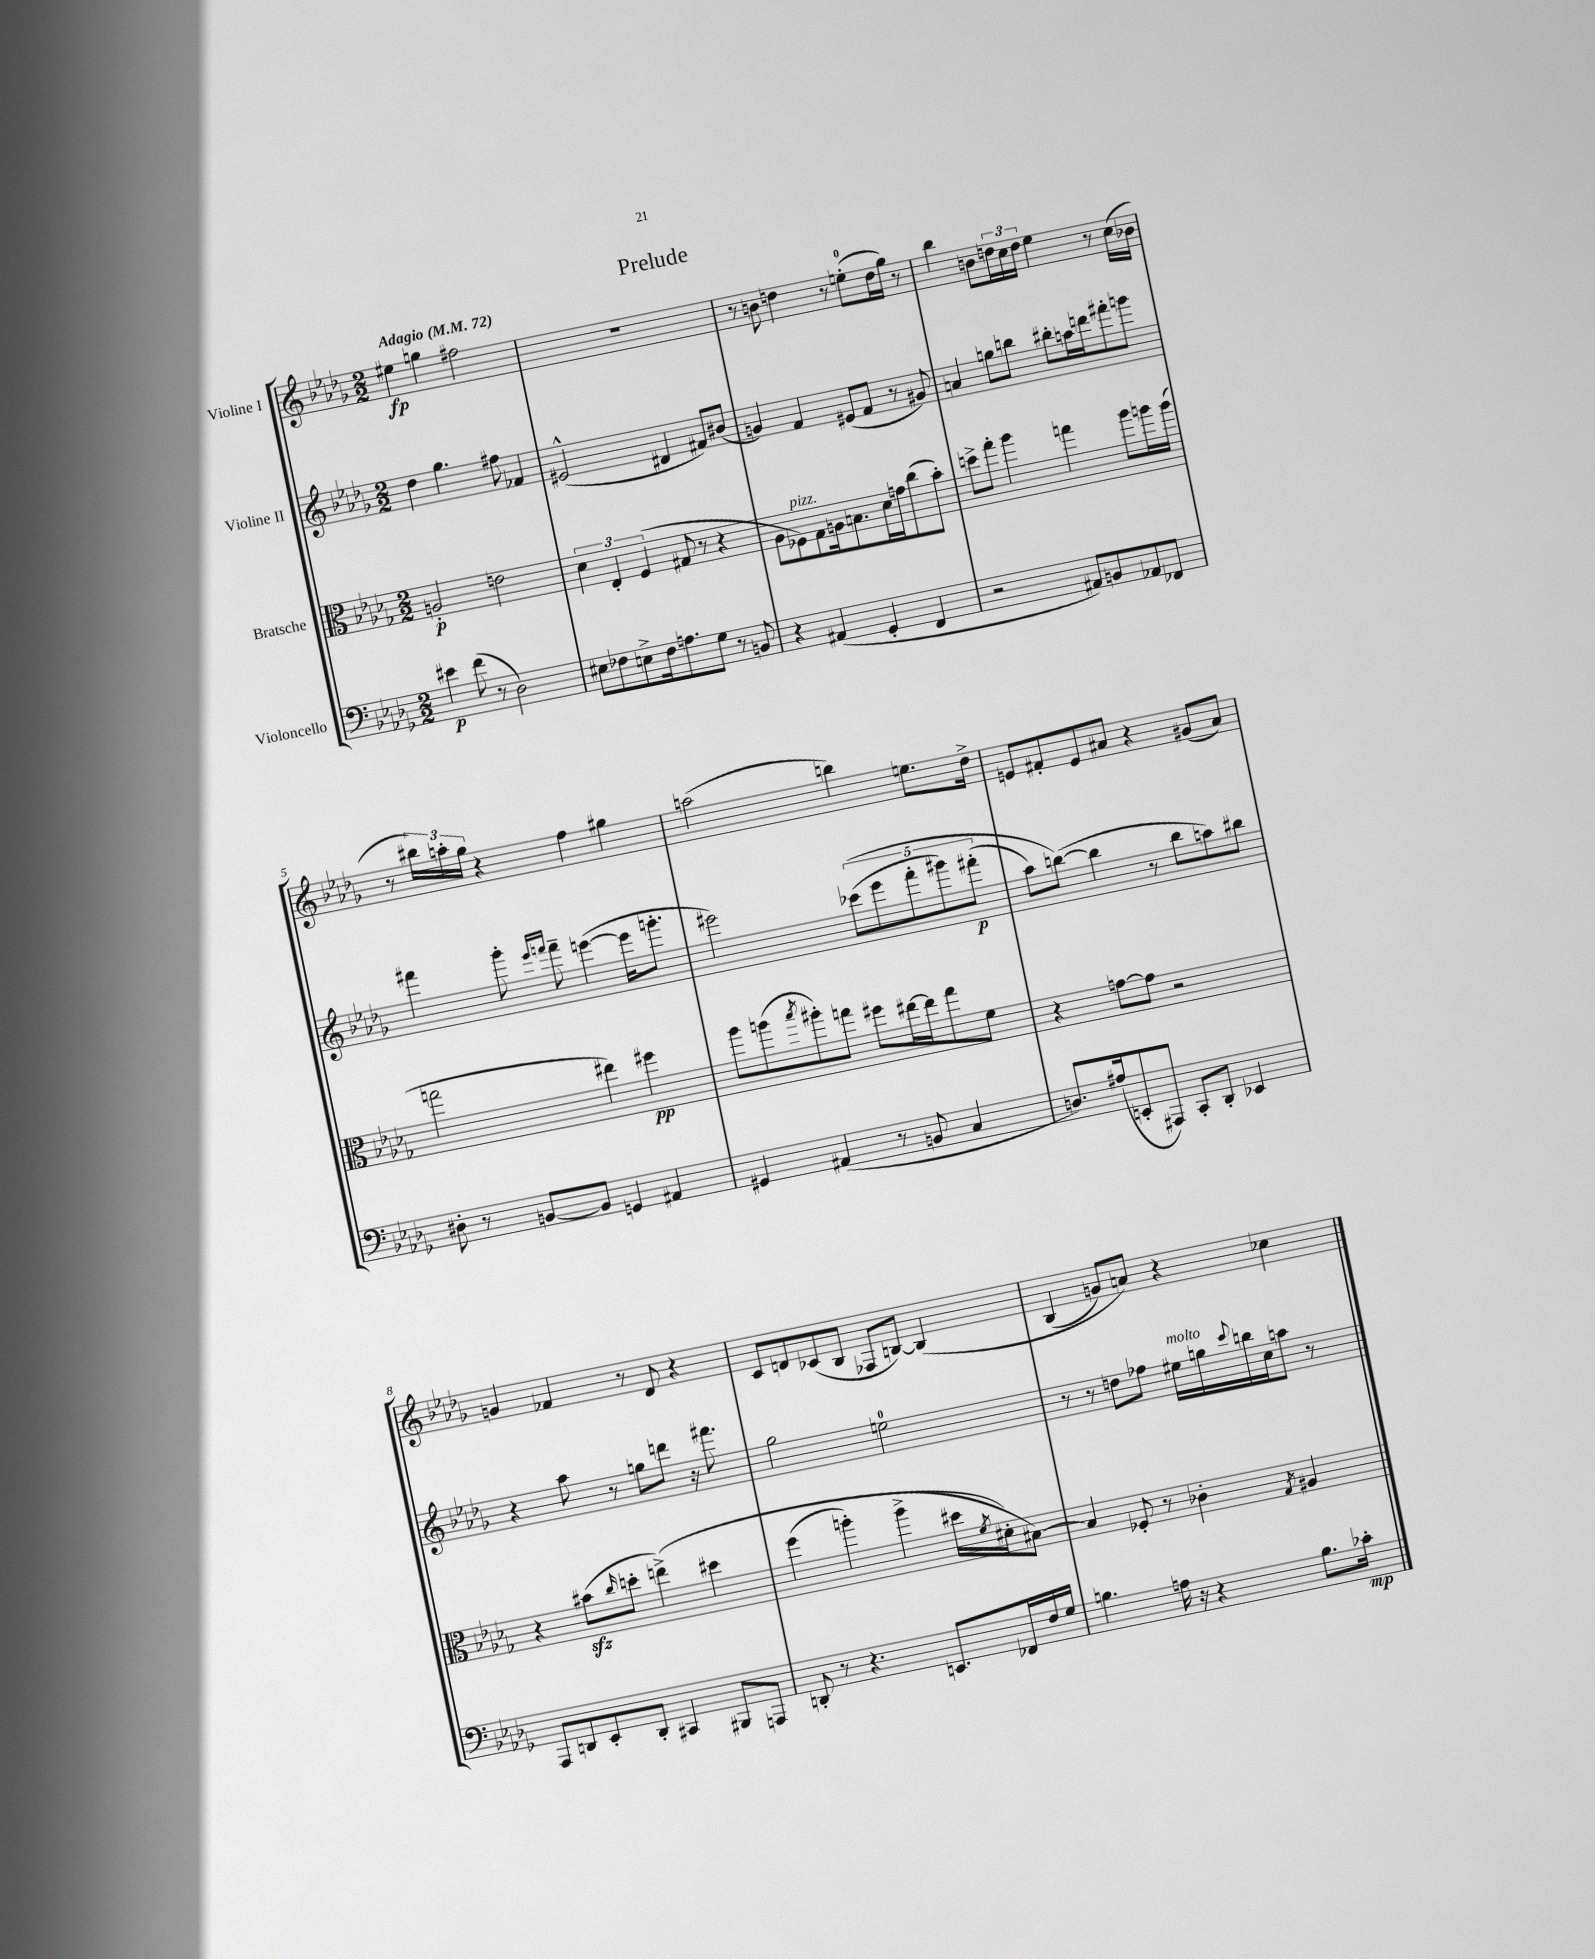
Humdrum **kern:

**kern	**dynam	**kern	**dynam	**kern	**dynam	**kern	**dynam
*part4	*part4	*part3	*part3	*part2	*part2	*part1	*part1
*staff4	*staff4	*staff3	*staff3	*staff2	*staff2	*staff1	*staff1
*I"Violoncello	*	*I"Bratsche	*	*I"Violine II	*	*I"Violine I	*
*clefF4	*	*clefC3	*	*clefG2	*	*clefG2	*
*k[b-e-a-d-g-]	*	*k[b-e-a-d-g-]	*	*k[b-e-a-d-g-]	*	*k[b-e-a-d-g-]	*
*M2/2	*	*M2/2	*	*M2/2	*	*M2/2	*
*MM72	*	*MM72	*	*MM72	*	*MM72	*
=1	=1	=1	=1	=1	=1	=1	=1
!	!	!	!	!	!	!LO:TX:a:B:t=Adagio	!
4e#X\	p	2An'/	p	4dd-\	.	4ee#X\	fp
(8f\	.	.	.	4.gg-\	.	4ggn\	.
8r	.	.	.	.	.	.	.
2D-\)	.	2en\	.	.	.	2ff#X\	.
.	.	.	.	8ff#X\	.	.	.
.	.	.	.	4f-X/	.	.	.
=2	=2	=2	=2	=2	=2	=2	=2
8E#X\L	.	6d-\	.	(2e#X^^/	.	1r	.
8F-X\	.	.	.	.	.	.	.
.	.	6E-'/	.	.	.	.	.
8En^\	.	.	.	.	.	.	.
.	.	(6F/	.	.	.	.	.
16F-\k	.	.	.	.	.	.	.
8.An\	.	.	.	.	.	.	.
.	.	8G#X/	.	4d#X/	.	.	.
8G-\J	.	8r	.	.	.	.	.
8r	.	4r	.	8f#X/L)	.	.	.
8BBn/	.	.	.	(8b#X/J	.	.	.
=3	=3	=3	=3	=3	=3	=3	=3
4r	.	8A-\L	.	4gn/)	.	8r	.
!	!	!LO:TX:a:i:t=pizz.	!	!	!	!	!
.	.	8F-X\)	.	.	.	8bn\	.
(4AA#X/	.	8G-\	.	4f/	.	4ddn\	.
.	.	16An\k	.	.	.	.	.
.	.	8.Bn\	.	.	.	.	.
4GG-'/	.	.	.	(8e#X/L	.	8r	.
.	.	16d-\L	.	8f/J	.	(8een'\L	.
.	.	16gn\J	.	.	.	.	.
4FF/	.	(8cc\	.	8r	.	16dd\L	.
.	.	.	.	.	.	16gg-\JJ)	.
.	.	8b-'\J)	.	8g#X/)	.	8r	.
=4	=4	=4	=4	=4	=4	=4	=4
2r	.	8ddn^\L	.	4an/	.	4bb-\	.
.	.	8gg-'\J	.	.	.	.	.
.	.	4aa-\	.	8ggn\L	.	8bn\L	.
.	.	.	.	8bbn\J	.	24ddn\L	.
.	.	.	.	.	.	24cc\	.
.	.	.	.	.	.	24dd\JJ	.
8AA#X/L)	.	4ggn\	.	8bb#X'\L	.	4ee-\	.
8BBn/	.	.	.	16aan\L	.	.	.
.	.	.	.	16dddn\J	.	.	.
8AA-X/	.	8aa-\L	.	8fff#X'\	.	8r	.
8FF-X/J	.	16aan\L	.	8gggn\J	.	(16cc\LL	.
.	.	(16aa\JJ	.	.	.	16b-X\JJ	.
!!LO:LB:g=z
=5	=5	=5	=5	=5	=5	=5	=5
8D#X'\	.	2ggn\	.	4fff#X\	.	8r	.
8r	.	.	.	.	.	24bb#X\LL)	.
.	.	.	.	.	.	24aan'\	.
.	.	.	.	.	.	24gg-\JJ	.
[8BBn/L	.	.	.	8ggg-'\	.	4r	.
.	.	.	.	16qqeee-/LL	.	.	.
.	.	.	.	16qqfffn/JJ	.	.	.
8BB/J]	.	.	.	8fff~\	.	.	.
4GGn/	.	4ee#X\)	.	([4eeen\	.	4ff\	.
4AA#X/	.	4ff#X\	pp	16eee\KL]	.	4gg#X\	.
.	.	.	.	8.gggn'\J	.	.	.
=6	=6	=6	=6	=6	=6	=6	=6
4GG#X/	.	8aa-\L	.	2eee#X\)	.	(2aan\	.
.	.	(8aan\	.	.	.	.	.
.	.	8qbb-/	.	.	.	.	.
(4AA#X/	.	8aa#X'\)	.	.	.	.	.
.	.	8ggn\J	.	.	.	.	.
8r	.	8ff#X\L	.	((10ccc-X\L	.	4bbn\)	.
.	.	.	.	10eee#\	.	.	.
8BBn/	.	[16ee#X\L	.	.	.	.	.
.	.	16ee#\J]	.	.	.	.	.
.	.	.	.	10fff'\	.	.	.
4C/	.	8gg\	.	.	.	8.een\L	.
.	.	.	.	10ggg#X\)	.	.	.
.	.	8f\J	.	.	.	.	.
.	.	.	.	(10fff#X'\J	p	.	.
.	.	.	.	.	.	16dd-^\Jk	.
=7	=7	=7	=7	=7	=7	=7	=7
8.Dn/L)	.	4r	.	8aa-\L)	.	8en/L	.
.	.	.	.	([8bbn\J)	.	8f#X'/	.
(16A#X/k	.	.	.	.	.	.	.
8EEn'/	.	[8gn\L	.	4bb\]	.	8e/	.
8AAA#X/J)	.	8g\J]	.	.	.	8a#X/J	.
8CC'/L	.	2r	.	8r	.	4r	.
8DD-'/J	.	.	.	8bb\L	.	.	.
4EE-X/	.	.	.	8aan\)	.	(8g#X/L	.
.	.	.	.	8bb#X\J	.	8a#/J)	.
!!LO:LB:g=z
=8	=8	=8	=8	=8	=8	=8	=8
8AAA-/L	.	4r	.	4r	.	4gn/	.
8DDn/	.	.	.	.	.	.	.
8EE-'/	.	(8b#Xzz\L	.	8aa-\	.	4f-X/	.
.	.	16qqcc/	.	.	.	.	.
8DD'/J	.	8ddn'\J	.	8r	.	.	.
4CC#X/	.	(4een^\)	.	8ggn\L	.	8r	.
.	.	.	.	8dddn\J	.	8d-/	.
8BBB#X/L	.	4dd#X\	.	16r	.	4r	.
.	.	.	.	8.fff#X\	.	.	.
8AAAn/J	.	.	.	.	.	.	.
=9	=9	=9	=9	=9	=9	=9	=9
8DDn'/	.	(4ff\	.	2gg-\	.	8c/L	.
8r	.	.	.	.	.	8dn/	.
4.r	.	4aan'\)	.	.	.	(8c-X/	.
.	.	.	.	.	.	8B-/J	.
.	.	(4aa^\	.	2een\	.	8F-X/L	.
8.EEn/L	.	.	.	.	.	[8Bn/J)	.
.	.	16dd#X\LL	.	.	.	(4B/]	.
.	.	8qf/	.	.	.	.	.
16FF-X/L	.	16d#X'\J)	.	.	.	.	.
16F/	.	[8B#X\J)	.	.	.	.	.
16G-/JJ	.	.	.	.	.	.	.
=10	=10	=10	=10	=10	=10	=10	=10
4.Bn\	.	4B#/]	.	8r	.	(4B-/	.
.	.	.	.	8r	.	.	.
.	.	8F-X'/	.	8ddn\L	.	8gn/L)	.
16An\	.	8r	.	8ff-X\J	.	8an/J)	.
16r	.	.	.	.	.	.	.
!	!	!	!	!LO:TX:a:i:t=molto	!	!	!
4r	.	4c-X'\	.	16ee#X\LL	.	4r	.
.	.	.	.	16ggn\	.	.	.
.	.	.	.	8qqccc/	.	.	.
.	.	.	.	16bbn\	.	.	.
.	.	.	.	16cc\J	.	.	.
.	.	8qG-/	.	.	.	.	.
8.B\L	.	4A#X/	.	8aan\J	.	4cc-X\	.
.	.	.	.	8r	.	.	.
16c-X'\Jk	mp	.	.	.	.	.	.
==	==	==	==	==	==	==	==
*-	*-	*-	*-	*-	*-	*-	*-
